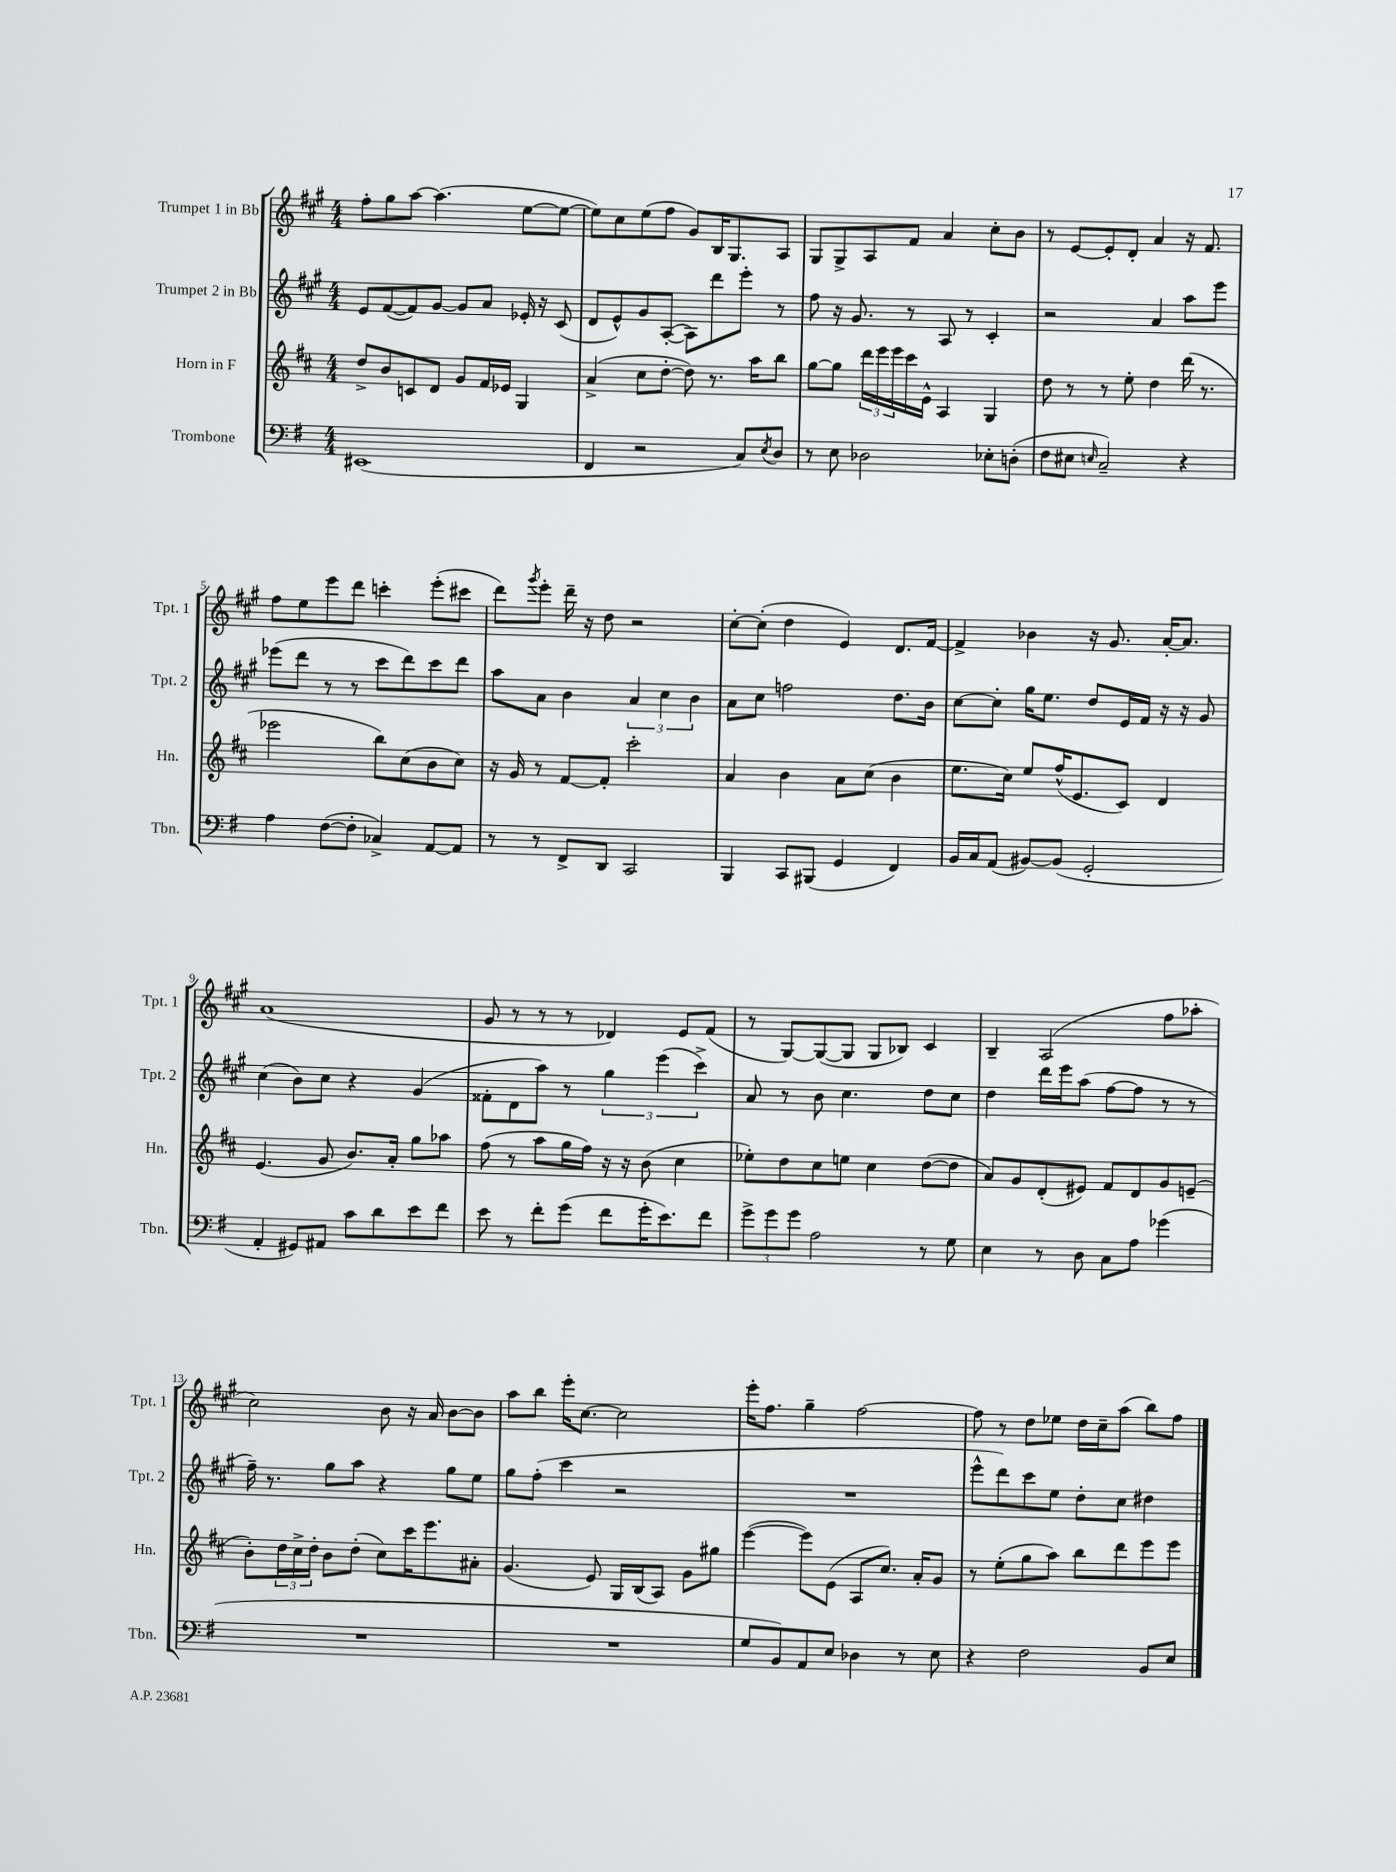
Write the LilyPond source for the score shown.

<<
\new StaffGroup <<
\new Staff = "s0" \with { instrumentName = "Trumpet 1 in Bb" shortInstrumentName = "Tpt. 1" } {
    \clef treble \key a \major \numericTimeSignature \time 4/4
    fis''8-. gis''8 a''8~ a''4.( e''8~ e''8~ |
    e''8) cis''8 e''8( fis''8 gis'8) b16 gis8. a8 |
    gis8 gis8-> a8 fis'8 a'4 cis''8-. b'8 |
    r8 e'8~ e'8-. d'8-. a'4 r16 fis'8. |
    fis''8 e''8 e'''8 d'''8 c'''4-. e'''8-.( cis'''8 |
    d'''8) \acciaccatura { gis'''8 } e'''8-. d'''16-- r16 d''8 r2 |
    cis''8~-. cis''8-.( d''4 e'4) d'8. fis'16~ |
    fis'4-> bes'4 r16 gis'8. a'16~-. a'8. |
    a'1( |
    gis'8 r8 r8 r8 des'4) e'8 fis'8( |
    r8 gis8~) gis8~( gis8 gis8 bes8) cis'4 |
    b4-- a2( fis''8 aes''8-. |
    cis''2) b'8 r16 a'16 b'8~ b'8 |
    a''8 b''8 e'''16-. cis''8.~ cis''2 |
    e'''16-. fis''8. gis''4-- fis''2~ |
    fis''8 r8 d''8 ees''8 d''16 cis''16-- a''8( b''8) fis''8 \bar "|." |
}
\new Staff = "s1" \with { instrumentName = "Trumpet 2 in Bb" shortInstrumentName = "Tpt. 2" } {
    \clef treble \key a \major \numericTimeSignature \time 4/4
    e'8 fis'8~( fis'8) gis'8~ gis'8 a'8 ees'16-. r16 cis'8( |
    d'8 e'8-^) gis'8 a8~-.( a8) d'''8 e'''8-. r8 |
    fis''8 r16 gis'8. r8 a8 r8 cis'4-. |
    r2 a'4 a''8 e'''8 |
    ees'''8( d'''8 r8 r8 cis'''8 d'''8) cis'''8 d'''8 |
    a''8 a'8 b'4 \tuplet 3/2 { a'4 cis''4 b'4 } |
    a'8 cis''8 f''2 d''8. b'16 |
    cis''8~ cis''8-. gis''16 e''8. d''8 e'16 fis'16 r16 r16 gis'8 |
    cis''4( b'8) cis''8 r4 gis'4( |
    fisis'8-. d'8 a''8) r8 \tuplet 3/2 { gis''4 e'''4( cis'''4->) } |
    a'8 r8 b'8 cis''4. d''8 cis''8 |
    d''4 d'''16 e'''16 a''8( fis''8~ fis''8 r8 r8 |
    fis''16--) r8. gis''8 a''8 r4 gis''8 e''8 |
    gis''8 fis''8-.( cis'''4 r2 |
    R1 |
    e'''8-^ d'''8) cis'''8 e''8 d''8-. cis''8 dis''4 \bar "|." |
}
\new Staff = "s2" \with { instrumentName = "Horn in F" shortInstrumentName = "Hn." } {
    \clef treble \key d \major \numericTimeSignature \time 4/4
    d''8-> b'8 c'8 d'8 g'8 fis'16 ees'16 g4 |
    a'4->( cis''8 d''8~-. d''8) r8. a''16 b''8 |
    g''8~ g''8 \tuplet 3/2 { d'''16 e'''16 e'''16 } cis'''16 e'16-^ a4 g4 |
    d''8 r8 r8 e''8-. d''4 d'''16( r8. |
    ees'''2 b''8) cis''8( b'8 cis''8) |
    r16 g'16 r8 fis'8~ fis'8-. cis'''2-. |
    a'4 b'4 a'8 cis''8( b'4 |
    e''8. cis''16) e''8 fis''16-^( e'8. cis'8) d'4 |
    e'4.( g'8 b'8.) a'16-. g''8 aes''8 |
    fis''8( r8 a''8 g''16 fis''16) r16 r16 b'8( cis''4 |
    ees''8-.) d''8 cis''8 e''8 cis''4 d''8~( d''8 |
    a'8) g'8 d'8-.( eis'8) fis'8 d'8 g'8 e'8--( |
    b'8-.) \tuplet 3/2 { d''16 cis''16-> d''16-. } b'8 d''8-.( cis''8) cis'''16 e'''8. ais'8-. |
    g'4.( e'8) g16 b16( a8) g'8 gis''8 |
    e'''4~( e'''8) e'8( a8 cis''8.) a'16-. g'8 |
    r8 e''8-.( g''8 a''8) b''8 d'''8 e'''8 e'''8 \bar "|." |
}
\new Staff = "s3" \with { instrumentName = "Trombone" shortInstrumentName = "Tbn." } {
    \clef bass \key g \major \numericTimeSignature \time 4/4
    eis,1( |
    fis,4 r2 c8) \acciaccatura { e8 } d8 |
    r8 e8 des2 ees8-. d8-.( |
    fis8 eis8 \grace { e16 } c2--) r4 |
    a4 fis8~( fis8-. ces4->) a,8~ a,8 |
    r8 r8 fis,8-> d,8 c,2 |
    b,,4 c,8 bis,,8( g,4 fis,4) |
    b,16 c16 a,8( bis,8~) bis,8( g,2-. |
    a,4-. gis,8) ais,8 c'8 d'8 e'8 fis'8 |
    e'8 r8 fis'8-. g'8( fis'8 g'16-. e'8.) fis'8 |
    \tuplet 3/2 { g'8-> g'8 g'8 } a2 r8 g8 |
    e4 r8 d8 c8 a8 ges'4( |
    R1 |
    R1 |
    g8 b,8) a,8 e8 des4 r8 e8 |
    r4 fis2 b,8 e8 \bar "|." |
}
>>
>>
